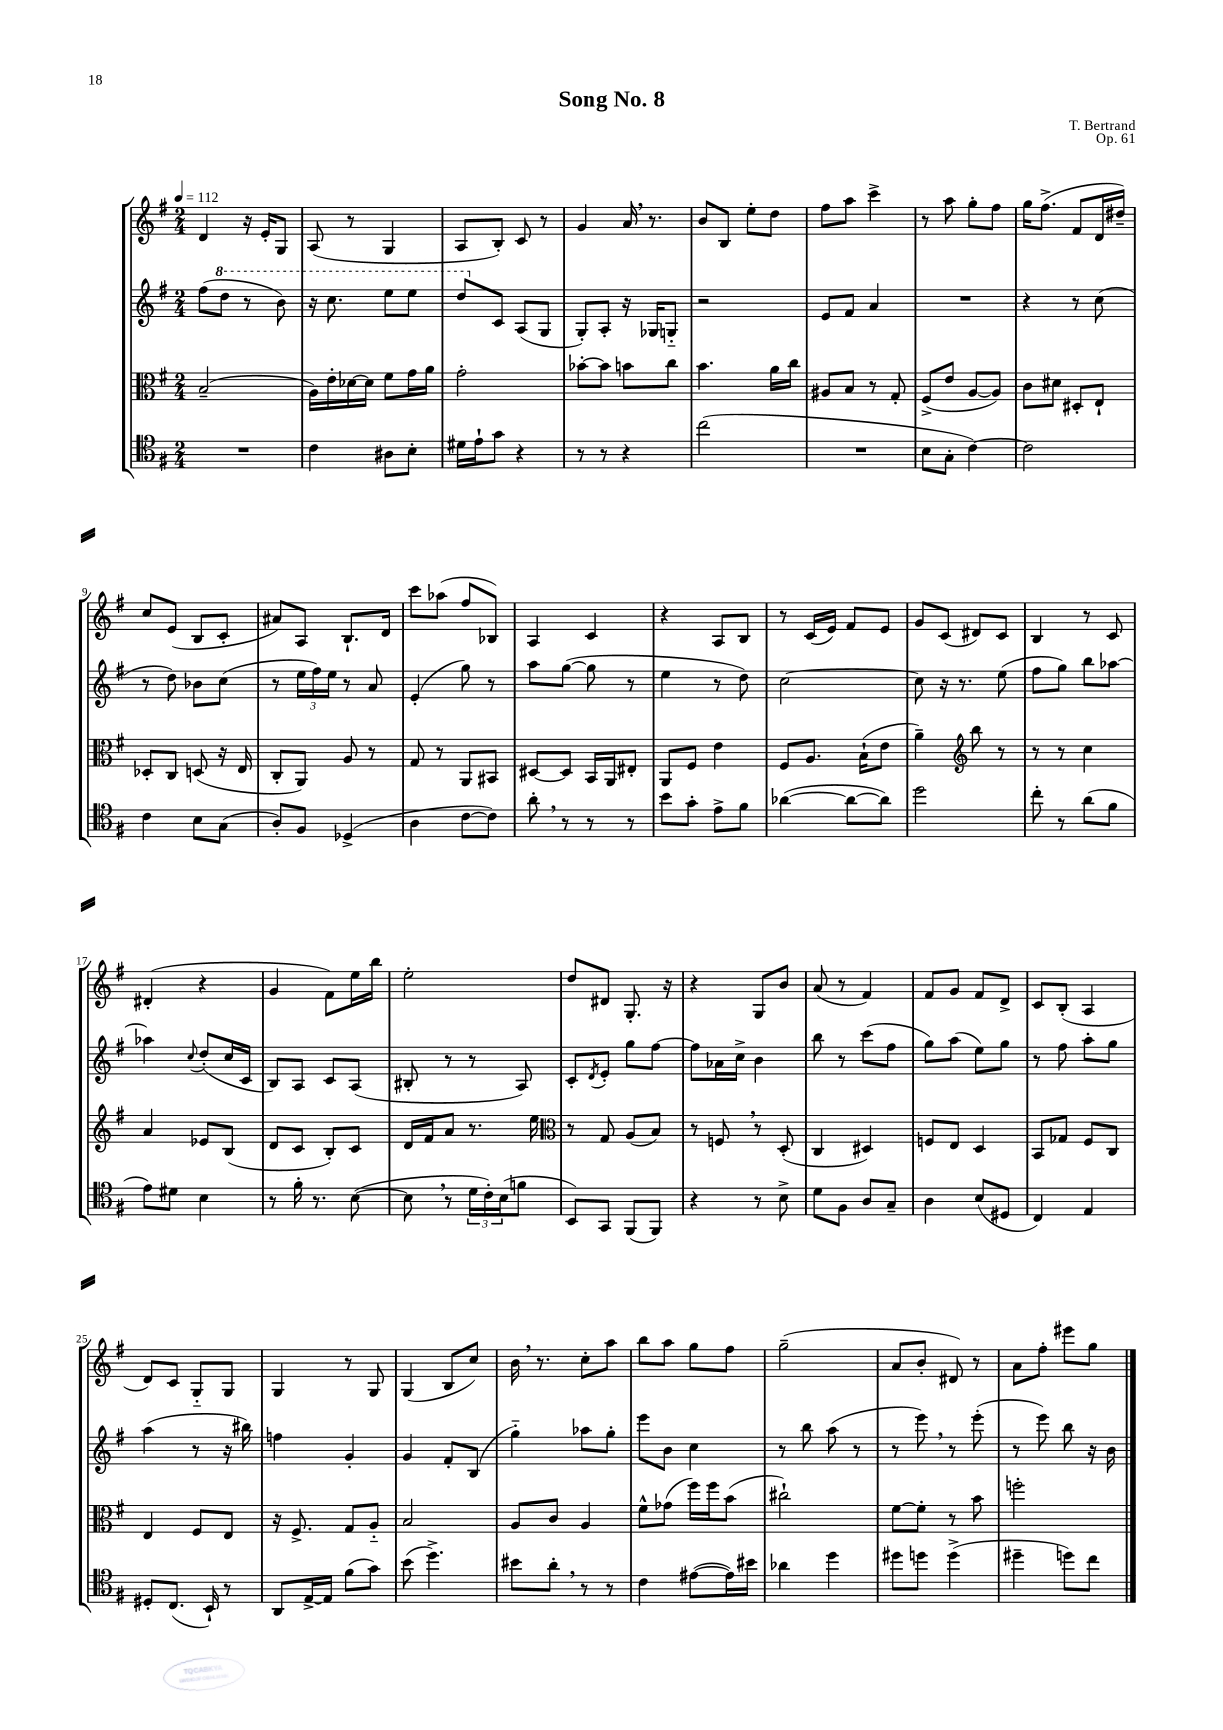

**kern	**kern	**kern	**kern
*part4	*part3	*part2	*part1
*staff4	*staff3	*staff2	*staff1
*clefC4	*clefC3	*clefG2	*clefG2
*k[f#]	*k[f#]	*k[f#]	*k[f#]
*M2/4	*M2/4	*M2/4	*M2/4
*MM112	*MM112	*MM112	*MM112
=1	=1	=1	=1
2r	(2B~/	(8ff#\L	4d/
*	*	*8va	*
.	.	8ddd\J	.
.	.	8r	16r
.	.	.	16e'/KL
.	.	8bb\)	8G/J
=2	=2	=2	=2
4c\	16A\LL)	16r	(8A/
.	16e'\	8.ccc\	.
.	[16d-X\	.	8r
.	16d-\JJ]	.	.
8A#X\L	8f#\L	8eee\L	4G/
8B'\J	16g\L	8eee\J	.
.	16a\JJ	.	.
=3	=3	=3	=3
16d#X\LL	2g'\	8ddd/L	8A/L
16e`\J	.	.	.
*	*	*X8va	*
8g\J	.	8c/J	8B'/J)
4r	.	(8A/L	8c/
.	.	8G/J	8r
=4	=4	=4	=4
8r	[8b-X'\L	8G'/L)	4g/
8r	8b-\J]	8A'/J	.
4r	8bn\L	16r	16a,/
.	.	16G-X/KL	8.r
.	8cc\J	8Gn/J	.
=5	=5	=5	=5
(2cc\	4.b\	2r	8b/L
.	.	.	8B/J
.	.	.	8ee'\L
.	16a\LL	.	8dd\J
.	16cc\JJ	.	.
=6	=6	=6	=6
2r	8A#X/L	8e/L	8ff#\L
.	8B/J	8f#/J	8aa\J
.	8r	4a/	4ccc^\
.	8G'/	.	.
=7	=7	=7	=7
8B\L	(8F#^/L	2r	8r
8G'\J	8e/J	.	8aa\
[4c\)	[8A/L	.	8gg'\L
.	8A/J])	.	8ff#\J
=8	=8	=8	=8
2c\]	8c\L	4r	16gg\KL
.	.	.	(8.ff#^\J
.	8d#X\J	.	.
.	8D#X'/L	8r	8f#/L
.	8E`/J	(8cc\	16d/L
.	.	.	16dd#X~/JJ)
!!LO:LB:g=z
=9	=9	=9	=9
4c\	8D-X'/L	8r	8cc/L
.	8C/J	8dd\)	(8e/J
8B\L	(8Dn/	8b-X\L	8B/L
(8G\J	16r	(8cc\J	8c'/J
.	16E/	.	.
=10	=10	=10	=10
8A'/L)	8C'/L	8r	8a#X/L)
8F#/J	8AA/J)	24ee\LL	8A/J
.	.	24ff#\)	.
.	.	24ee\JJ	.
(4D-X^/	8A/	8r	8.B`/L
.	8r	8a/	.
.	.	.	16d/Jk
=11	=11	=11	=11
4A\	8G/	(4e'/	8ccc\L
.	8r	.	(8aa-X\J
[8c\L	8AA/L	8gg\)	8ff#/L
8c\J])	8BB#X/J	8r	8B-X/J)
=12	=12	=12	=12
8a',\	[8D#X/L	8aa\L	4A/
8r	8D#/J]	([8gg\J	.
8r	16BB/LL	8gg\]	4c/
.	16AA/J	.	.
8r	8E#X'/J	8r	.
=13	=13	=13	=13
8b\L	8AA/L	4ee\	4r
8g'\J	8F#/J	.	.
8e^\L	4e\	8r	8A/L
8f#\J	.	8dd\)	8B/J
=14	=14	=14	=14
([4a-X\	8F#/L	[2cc\	8r
.	8.A/J	.	(16c/LL
.	.	.	16e/JJ)
8a-\L_	.	.	8f#/L
.	(16B`\KL	.	.
8a-\J])	8e\J	.	8e/J
=15	=15	=15	=15
2dd\	4a~\)	8cc\]	8g/L
.	.	16r	(8c/J
.	.	8.r	.
*	*clefG2	*	*
.	8bb\	.	8d#X/L)
.	8r	(8ee\	8c/J
=16	=16	=16	=16
8cc'\	8r	8ff#\L	4B/
8r	8r	8gg\J)	.
(8a\L	4cc\	8bb\L	8r
8f#\J	.	[8aa-X\J	8c/
!!LO:LB:g=z
=17	=17	=17	=17
8e\L)	4a/	4aa-X\]	(4d#X'/
8d#X\J	.	.	.
.	.	8qqcc/	.
4B\	8e-X/L	(8dd'/L	4r
.	(8B/J	16cc/L	.
.	.	16c/JJ	.
=18	=18	=18	=18
8r	8d/L	8B/L)	4g/
16f#'\	8c/J	8A/J	.
8.r	.	.	.
.	8B'/L)	8c/L	8f#\L)
([8B\	8c/J	(8A/J	16ee\L
.	.	.	16bb\JJ
=19	=19	=19	=19
8B,\]	16d/LL	8B#X'/	2ee'\
.	16f#/J	.	.
8r	8a/J	8r	.
24d\LL	8.r	8r	.
24c'\)	.	.	.
(24B\J	.	.	.
8fn\J	.	8A/)	.
.	16ee\	.	.
=20	=20	=20	=20
*	*clefC3	*	*
8BB/L)	8r	8c'/L	8dd/L
.	.	8qd/	.
8GG/J	8G/	8e'/J	8d#X/J
(8FF#/L	(8A/L	8gg\L	8.G'/
8FF#/J)	8B/J)	[8ff#\J	.
.	.	.	16r
=21	=21	=21	=21
4r	8r	8ff#\L]	4r
.	8Fn,/	16a-X\L	.
.	.	16cc^\JJ	.
8r	8r	4b\	8G/L
8B^\	(8D'/	.	8b/J
=22	=22	=22	=22
8d\L	4C/	8bb\	(8a/
8F#\J	.	8r	8r
8A/L	4D#X/)	(8ccc\L	4f#/)
8G~/J	.	8ff#\J	.
=23	=23	=23	=23
4A\	8Fn/L	8gg\L)	8f#/L
.	8E/J	(8aa\J	8g/J
(8B/L	4D/	8ee\L)	8f#/L
8D#X/J	.	8gg\J	8d^/J
=24	=24	=24	=24
4C/)	8BB/L	8r	8c/L
.	8G-X/J	8ff#\	(8B'/J
4E/	8F#/L	8aa'\L	4A/
.	8C/J	8gg\J	.
!!LO:LB:g=z
=25	=25	=25	=25
8D#X'/L	4E/	(4aa\	8d/L)
(8.C/J	.	.	8c/J
.	8F#/L	8r	8G/L
16BB`/)	.	.	.
8r	8E/J	16r	8G/J
.	.	16bb#X\)	.
=26	=26	=26	=26
8AA/L	16r	4ffn\	4G/
.	8.F#^/	.	.
[16E^/L	.	.	.
16E/JJ]	.	.	.
(8f#\L	8G/L	4g'/	8r
8g\J)	8A/J	.	8G/
=27	=27	=27	=27
(8b\	2B/	4g/	(4G/
4.dd^\)	.	.	.
.	.	8f#'/L	8B/L
.	.	(8B/J	8cc/J)
=28	=28	=28	=28
8b#X\L	8A/L	4gg\)	16b,\
.	.	.	8.r
8a',\J	8c/J	.	.
8r	4A/	8aa-X\L	8cc'\L
8r	.	8gg'\J	8aa\J
=29	=29	=29	=29
4c\	8f#^^\L	8eee\L	8bb\L
.	(8g-X\J	8b\J	8aa\J
([8e#X\L	16ff#\LL)	4cc\	8gg\L
.	16ff#\J	.	.
16e#\L])	(8b\J	.	8ff#\J
16b#X\JJ	.	.	.
=30	=30	=30	=30
4a-X\	2cc#X`\)	8r	(2gg~\
.	.	8bb\	.
4dd\	.	(8aa\	.
.	.	8r	.
=31	=31	=31	=31
8dd#X\L	[8f#\L	8r	8a/L
8ddn\J	8f#'\J]	8eee,\)	8b'/J
(4dd^\	8r	8r	8d#X/)
.	8b\	(8eee'\	8r
=32	=32	=32	=32
4dd#X~\	2ffn'\	8r	8a\L
.	.	8eee\)	8ff#'\J
8ddn\L)	.	8bb\	8eee#X\L
8cc\J	.	16r	8gg\J
.	.	16b\	.
==	==	==	==
*-	*-	*-	*-
